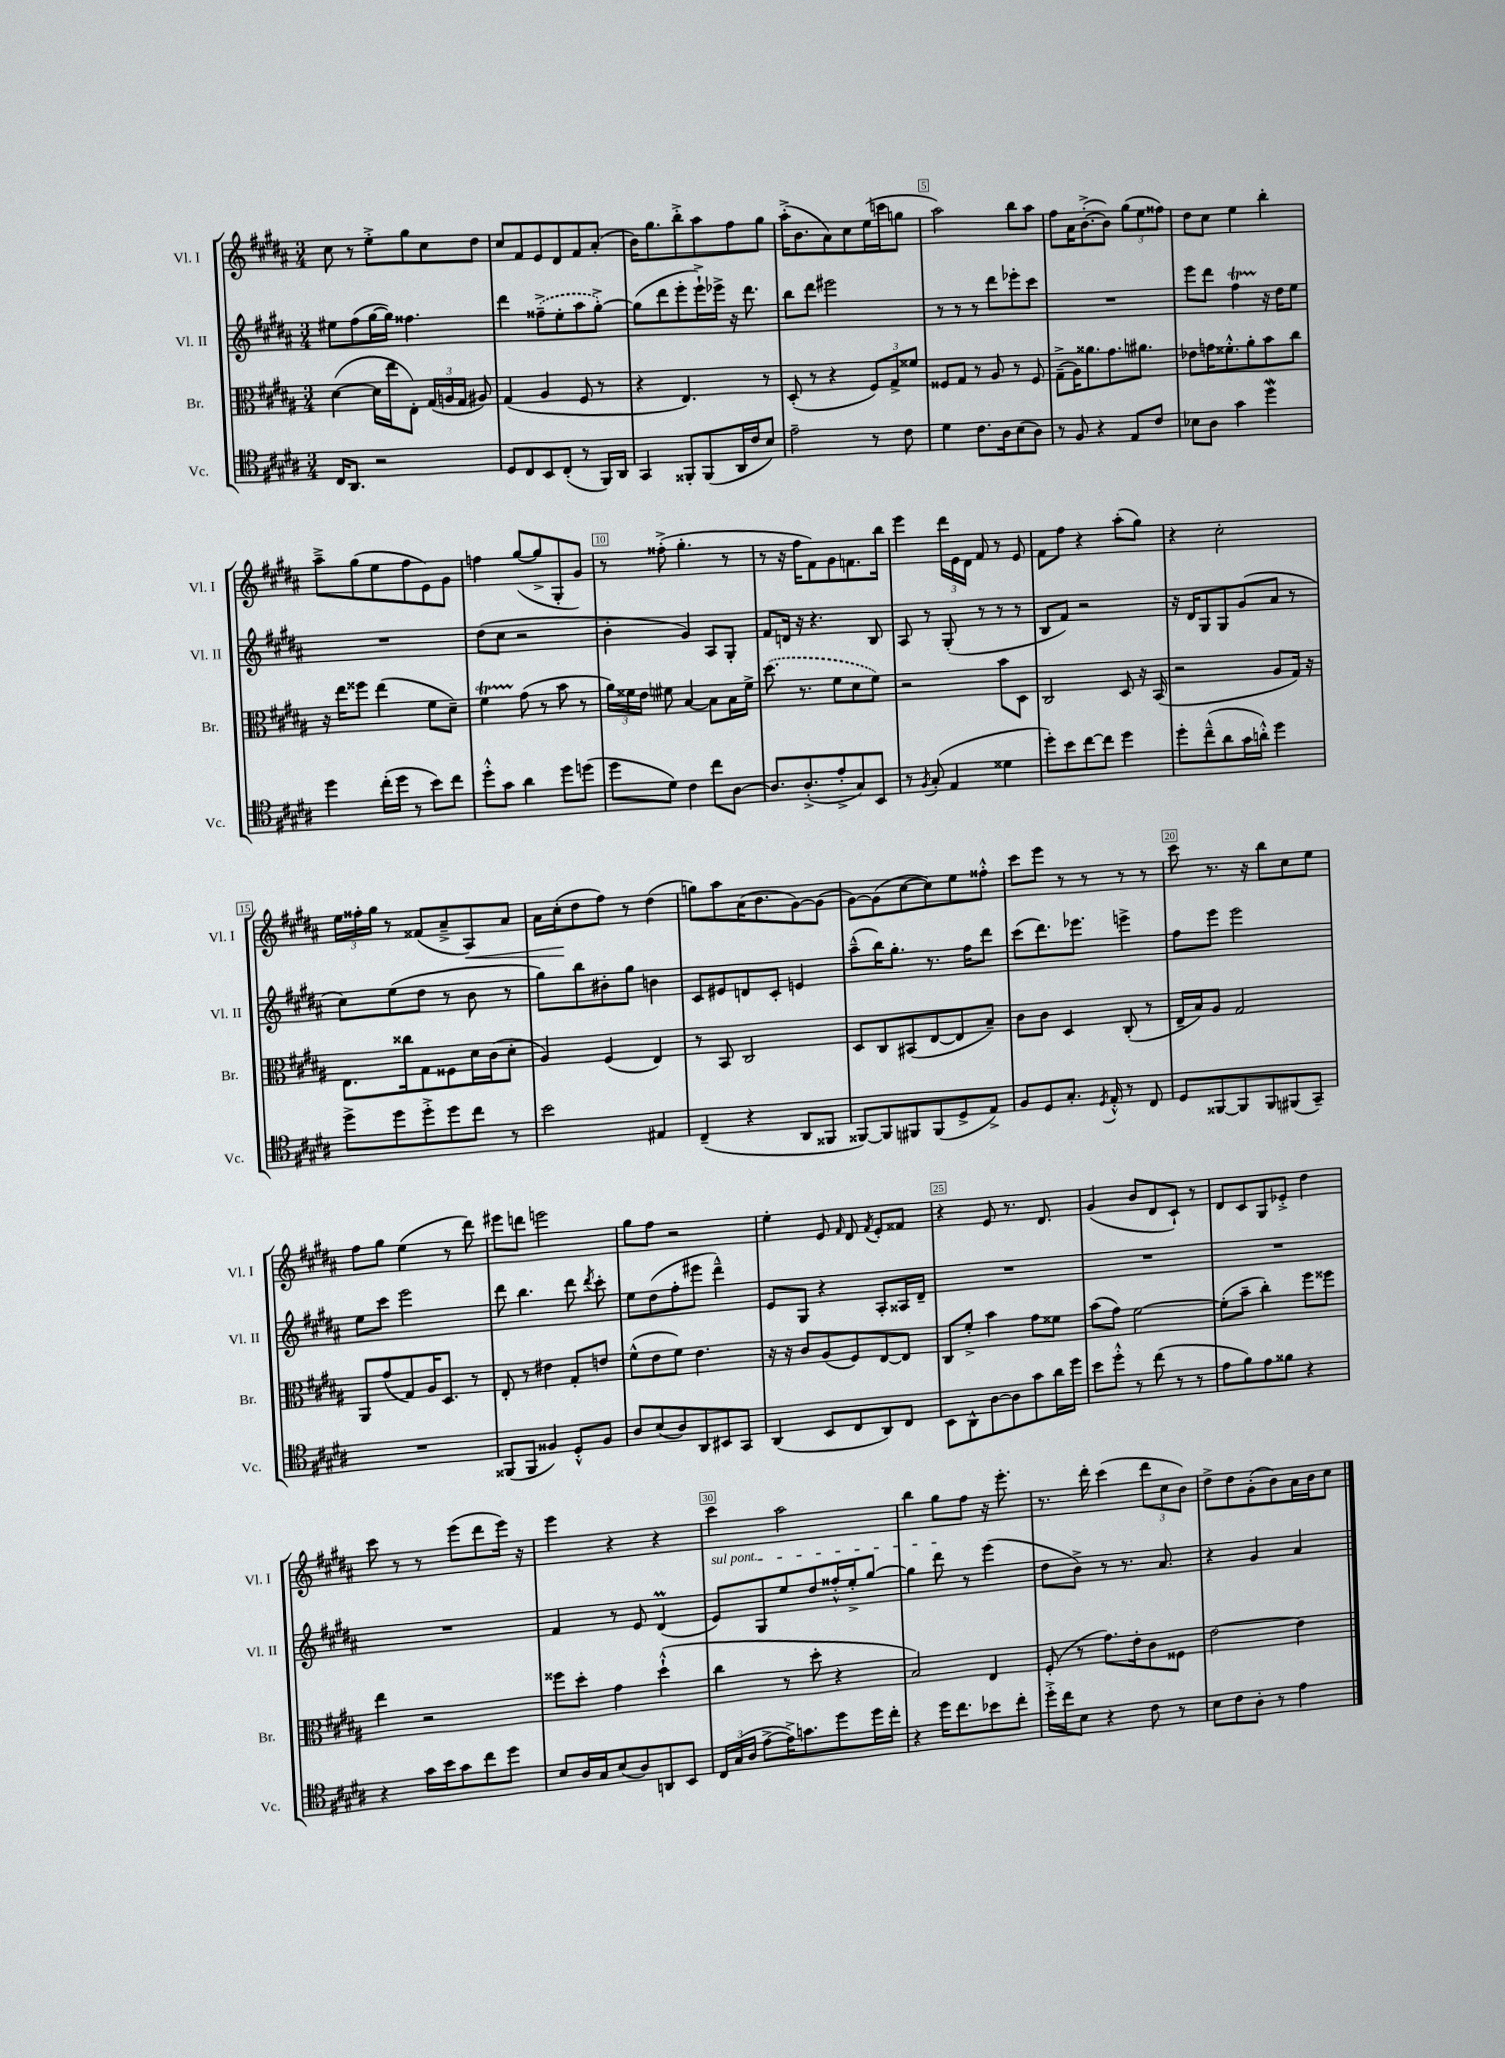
<<
\new StaffGroup <<
\new Staff = "s0" \with { instrumentName = "Vl. I" shortInstrumentName = "Vl. I" } {
    \clef treble \key b \major \numericTimeSignature \time 3/4
    \autoBeamOff cis''8 r8 e''8[-.-> gis''8 cis''8 dis''8] |
    cis''8[ fis'8 e'8 dis'8 fis'8 ais'8]-.( |
    b'16[) gis''8. b''8-.-> ais''8 fis''8 gis''8] |
    ais''16[-.->( b'8. ais'8) cis''8 e''16( c'''16 g''8] |
    ais''2) b''8[ ais''8] |
    fis''8[ ais'16 b'8.~-.->( b'8]) \tuplet 3/2 { gis''8[( e''8 fisis''8]) } |
    dis''8[ cis''8] e''4 b''4-. |
    ais''8[---> gis''8( e''8 fis''8 e'8) gis'8] |
    f''4 gis''8[~( gis''8-> gis8-. gis'8]) |
    r8 fisis''8-.->( gis''4.-. r8 |
    r8 r16 fis''16[ fis'8) gis'8 f'8. b''16] |
    e'''4 \tuplet 3/2 { dis'''16[ e'16 dis'16] } fis'8 r8 e'8 |
    fis'8[ fis''8] r4 ais''8[-.( gis''8]) |
    r4 cis''2-. |
    \tuplet 3/2 { e''16[ fisis''16-. gis''16] } r8 fisis'8[( ais'8---> ais8\<) ais'8] |
    ais'16[ cis''16-.\!( dis''8 fis''8]) r8 dis''4( |
    g''8[) ais''8 ais'16( b'8. gis'8~) gis'8]( |
    gis'8[~) gis'8( cis''8~ cis''8) e''8 fisis''8]-.-^ |
    cis'''8[ e'''8] r8 r8 r8 r8 |
    cis'''8 r8. r16 b''8[ cis''8 e''8] |
    fis''8[ gis''8] e''4( r8 dis'''8) |
    eis'''8[ d'''8] e'''2 |
    gis''8[ fis''8] r2 |
    e''4-. e'8 \grace { fis'16 } dis'8 \acciaccatura { fis'8 } e'8[-. fisis'8] |
    r4 e'8 r8. dis'8. |
    gis'4( b'8[ dis'8 cis'8]-!) r8 |
    dis'8[ cis'8 gis8 ees'8]-.-> dis''4 |
    cis'''8 r8 r8 e'''8[( dis'''8 e'''16]) r16 |
    e'''4 r4 r4 |
    cis'''4 ais''2 |
    b''4 gis''8[ fis''8] r16 e'''8.-. |
    r8. dis'''16-. cis'''4( \tuplet 3/2 { dis'''8[ cis''8 b'8]) } |
    dis''8[-> dis''8 gis'8-.( b'8) ais'16 b'16 cis''8] \bar "|." |
}
\new Staff = "s1" \with { instrumentName = "Vl. II" shortInstrumentName = "Vl. II" } {
    \clef treble \key b \major \numericTimeSignature \time 3/4
    \autoBeamOff eis''8[ fis''8( gis''16~ gis''16]) fisis''4. |
    dis'''4 \once \slurDashed fisis''8[--->( e''8-. ais''8 gis''8]~-.->) |
    gis''8[( dis'''8 e'''8-. e'''16-!->) ees'''16]-> r16 dis'''8. |
    b''8[ dis'''8] eis'''2 |
    r8 r8 r8 dis'''8[ ees'''8-. cis'''8] |
    R2. |
    e'''8[ dis'''8] fis''4\startTrillSpan r16\stopTrillSpan dis''16[ e''8] |
    R2. |
    dis''8[( cis''8] r2 |
    b'4-. gis'4) ais8[ gis8]-. |
    fis'8[ d'16] r16 r4. b8 |
    ais8 r8 gis8-.( r8 r8 r8 |
    b8[ fis'8]) r2 |
    r16 dis'16[ gis8 gis8 gis'8( ais'8] r8 |
    cis''8[) e''8( dis''8] r8 b'8 r8 |
    gis''8[) b''8 bis'8-. gis''8] b'4 |
    cis'8[ eis'8 d'8 cis'8]-. e'4 |
    ais''8[---^( b''16) gis''8.]-. r8. fis''16[ dis'''8] |
    cis'''8[( dis'''8.) ees'''8.] e'''4-> |
    fis''8[ e'''8] e'''2 |
    e''8[ cis'''8] e'''2 |
    dis'''8 b''4. dis'''8 \acciaccatura { dis'''8 } cis'''8-. |
    e''8[ dis''8( fis''8-. eis'''8] dis'''4---^) |
    e'8[ gis8] r4 ais8[-. aisis16 dis'16]-- |
    R2. |
    R2. |
    R2. |
    R2. |
    fis'4 r8 e'8 dis'4\prall( |
    \once \override TextSpanner.bound-details.left.text = \markup { \italic "sul pont." } e'8[\startTextSpan) gis8 e''8 dis''8 fisis''16-.-^ e''16-.-> gis''8]~ |
    gis''4 dis'''8\stopTextSpan r8 e'''4( |
    dis''8[ b'8]->) r8 r8. ais'8. |
    r4 gis'4 ais'4 \bar "|." |
}
\new Staff = "s2" \with { instrumentName = "Br." shortInstrumentName = "Br." } {
    \clef alto \key b \major \numericTimeSignature \time 3/4
    \autoBeamOff dis'4~( dis'16[ e''16 e8]-.) \tuplet 3/2 { gis16[( a16 gis16] } ais8) |
    gis4( ais4 fis8 r8 |
    r4 e4.) r8 |
    dis8-.( r8 r4 \tuplet 3/2 { fis8[) gis8-> fisis'8] } |
    fisis8[ gis8] r8 ais8 r8 fisis8 |
    gis8[--->( ais16) aisis'8. gis'8. ais'8.] |
    ees'8[ g'16 fisis'8.-.-^ ais'8-. b'8 cis''8] |
    r16 e''16[ fisis''8] e''4( fis'8[ dis'8]--) |
    fis'4\startTrillSpan gis'8\stopTrillSpan( r8 b'8 r8 |
    \tuplet 3/2 { ais'16[) fisis'16 e'16] } fis'8 b4~ b8[ b16 fis'16]-> |
    \once \slurDashed dis''8.( r8. fis'8[ dis'8 fis'8]) |
    r2 b'8[ dis8] |
    cis2 dis8 r16 b,16( |
    r2 ais8[ gis16]) r16 |
    e8.[ cisis''16 gis8 fisis8 dis'16 cis'16( dis'8]-. |
    ais4) fis4( e4) |
    r8 b,8 cis2 |
    dis8[ cis8 bis,8( e8~ e8 b8]--) |
    cis'8[ cis'8] dis4 cis8-.( r8 |
    e16[-- b16) ais8] gis2 |
    ais,8[ gis'8( gis8) ais16 dis8.] r8 |
    e8-. r8 eis'4 gis8[-. e'8] |
    fis'8[-^( e'8 fis'8]) e'4. |
    r16 r16 cis'8[ ais8( fis8) e8~ e8] |
    cis8[ fis'8]-.-> b'4 gis'8[ fisis'8] |
    b'8[( gis'8]) fis'2~ |
    fis'8[-.( b'8]-- cis''4-.) fis''8[ fisis''8] |
    e''4 r2 |
    fisis''8[ dis''8]-. gis'4 dis''4-!-^( |
    cis''4 r8 dis''8-. r4 |
    b2) e4 |
    fis8-.( r8 gis'8.[) e'16-. cis'8 fisis8] |
    e'2~ e'4 \bar "|." |
}
\new Staff = "s3" \with { instrumentName = "Vc." shortInstrumentName = "Vc." } {
    \clef tenor \key b \major \numericTimeSignature \time 3/4
    \autoBeamOff cis16[ ais,8.] r2 |
    dis8[ cis8 b,8 cis8]-.( r8 fis,16[) ais,16] |
    gis,4 fisis,8[-. fisis,8( ais,16 cis'16 b8]) |
    e'2-- r8 cis'8 |
    dis'4 cis'8.[ ais16 b8( ais8]) |
    r8 fis8 r4 e8[ cis'8] |
    bes8[ ais8] gis'4 dis''4\mordent |
    dis''4 cis''16[-.( dis''16] r8 b'8[) cis''8] |
    dis''8[-.-^ gis'8] ais'4 dis''8[ d''8]( |
    dis''8[ dis'8]) cis'4 cis''8[ ais8]~ |
    ais8.[ ais8.-.->( e'8-.-> gis8) b,8] |
    r8 \acciaccatura { fis8 } gis8-.( e4 disis'4 |
    dis''8[-.) b'8 cis''8~ cis''8] dis''4 |
    dis''8[-. cis''8---^( ais'8 gis'16 a'16]-.-^) dis''4 |
    dis''8[-> dis''8 dis''8-.-> dis''8 cis''8] r8 |
    b'2 eis4 |
    cis4--( r4 ais,8[ fisis,8] |
    fisis,8[~) fisis,8 fis,8 fis,8( dis8-> e8]->) |
    fis8[ dis8 gis8.]-. \acciaccatura { dis8 } e16-.-^ r8 cis8 |
    dis8[ fisis,8~ fisis,8 fisis,8 fis,8( gis,8]--) |
    R2. |
    fisis,8[( fisis,8] fisis4) dis8[-.-^ fisis8] |
    ais8[ b8( ais8) ais,8 bis,8 gis,8] |
    ais,4( b,8[ cis8 ais,8) cis8] |
    b,8[ ais,8-^ ais8~ ais8 gis'8 ais'16 dis''16] |
    b'8[ dis''8]-.-^ r8 cis''8( r8 r8 |
    e'8[ fis'8) e'8 fisis'8] r4 |
    r4 gis'16[ b'16 gis'8 cis''8 dis''8] |
    b8[ ais16 gis16 b8( ais8) a,8 b,8] |
    \tuplet 3/2 { cis16[ gis16( ais16] } e'8[~-> e'16->) g'8. dis''8 dis''16 cis''16]-. |
    r4 dis''16[ cis''8. bes'8 cis''8]-. |
    dis''16[-.-> cis''16 b8] r4 cis'8 r8 |
    b8[ cis'8 ais8]-. r8 e'4 \bar "|." |
}
>>
>>
\layout { \context { \Score \override BarNumber.break-visibility = ##(#f #t #t) barNumberVisibility = #(every-nth-bar-number-visible 5) \override BarNumber.stencil = #(make-stencil-boxer 0.1 0.3 ly:text-interface::print) } }
